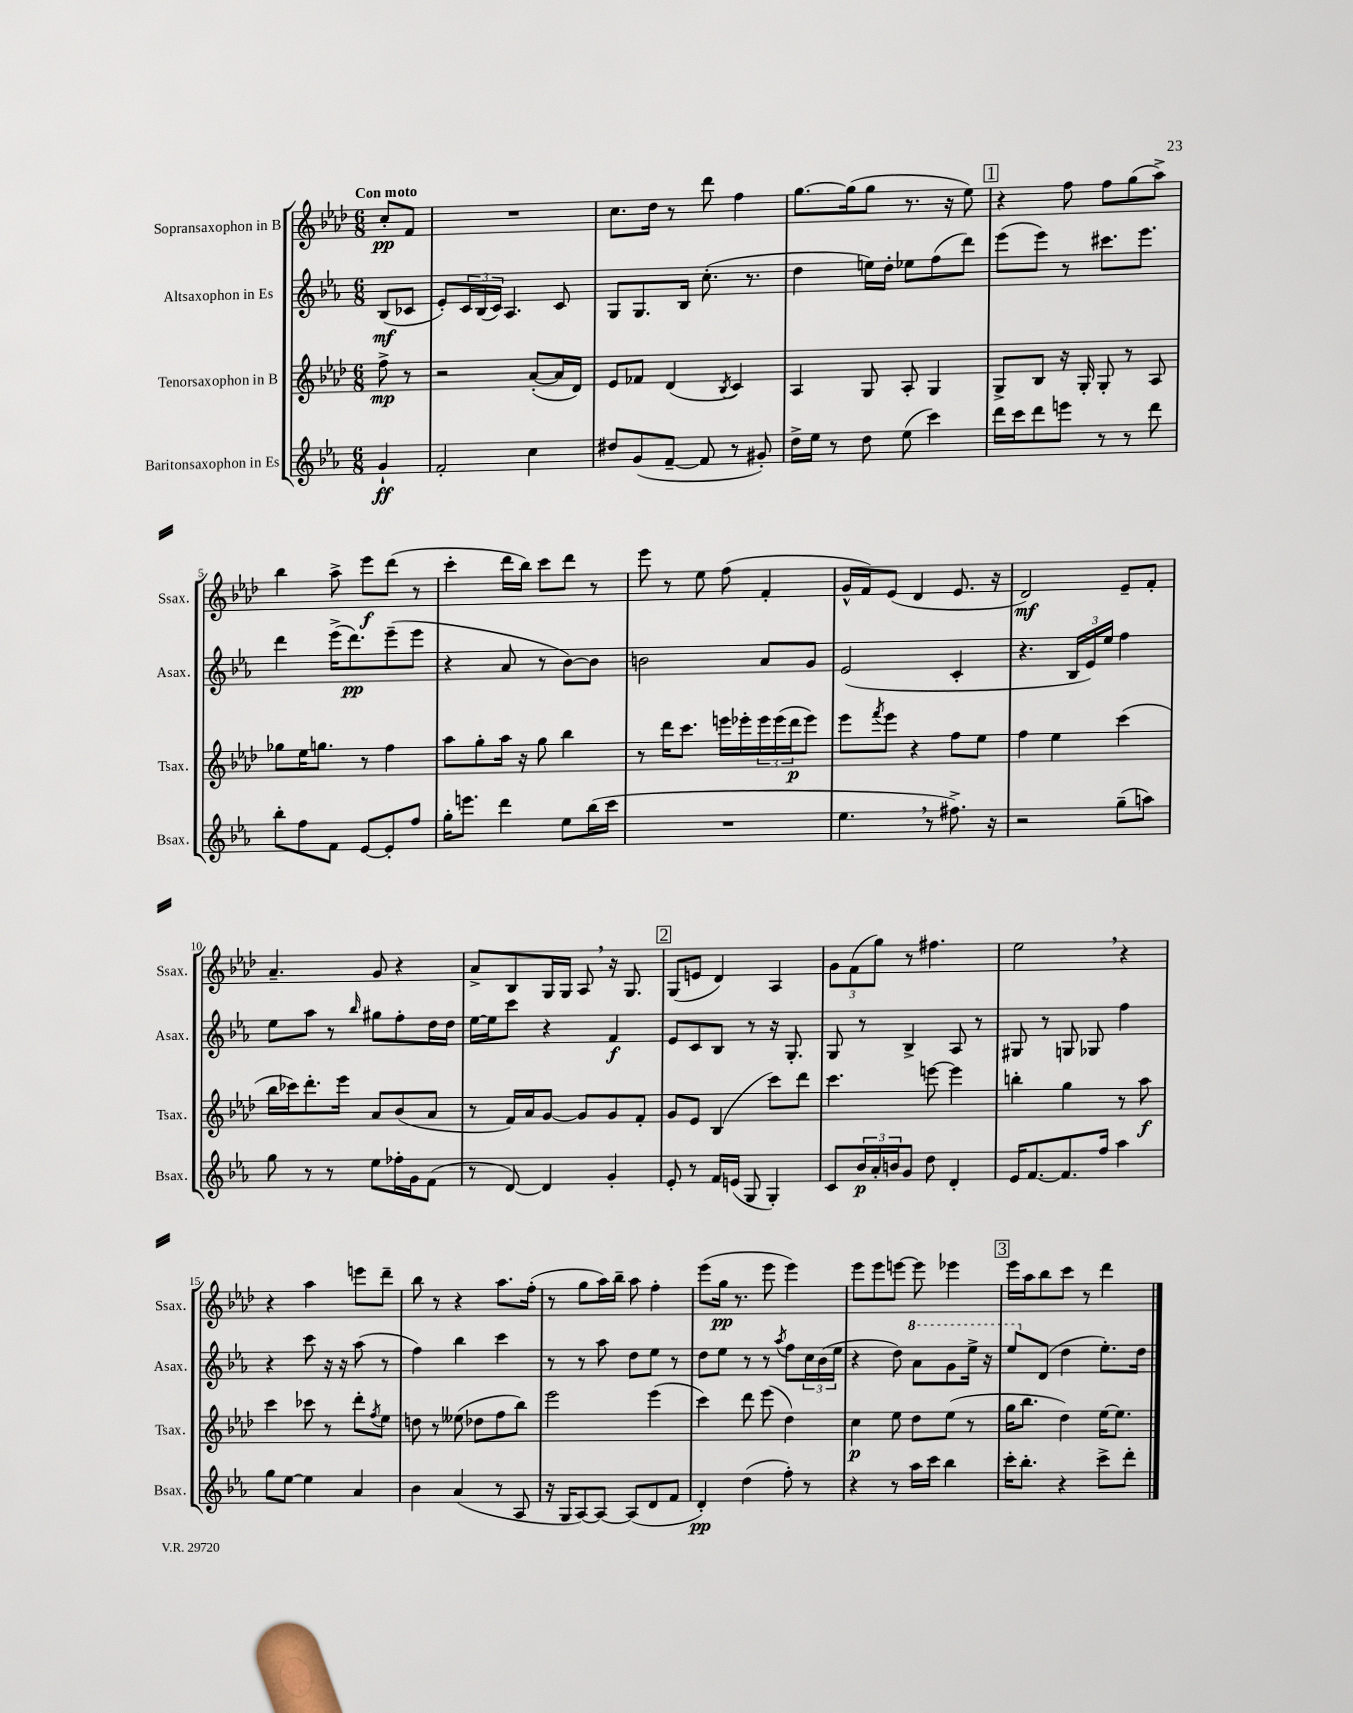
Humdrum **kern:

**kern	**kern	**kern	**kern
*staff4	*staff3	*staff2	*staff1
*clefG2	*clefG2	*clefG2	*clefG2
*k[b-e-a-]	*k[b-e-a-d-]	*k[b-e-a-]	*k[b-e-a-d-]
*M6/8	*M6/8	*M6/8	*M6/8
4g`/	8ff^\	(8B-/L	8cc'/L
.	8r	8c-/J	8f/J
=	=	=	=
2f'/	2r	8e-'/L)	2.r
.	.	24c/L	.
.	.	(24B-/	.
.	.	24c/JJ)	.
.	.	4.A-/	.
4cc\	([8a-'/L	.	.
.	16a-/]L	8c/	.
.	16d-/JJ)	.	.
=	=	=	=
8dd#/L	8e-/L	8G/L	8.cc\L
(8g/	8f-/J	8.G/	.
.	.	.	16dd-\Jk
[8f~/J	(4d-/	.	8r
.	.	16B-/Jk	.
8f/]	.	(8.cc'\	8ddd-\
.	8qB-/	.	.
8r	4c/)	.	4ff\
.	.	8.r	.
8g#'/)	.	.	.
=	=	=	=
16dd^\LL	4A-/	4dd\	[8.gg\L
16ee-\JJ	.	.	.
8r	.	.	.
.	.	.	(16gg\]k
8dd\	8G/	16ee\LL)	8gg\J
.	.	16dd'\JJ	.
(8ee-\	8A-'/	8ee-\L	8.r
4ccc\)	4G/	(8ff\	.
.	.	.	16r
.	.	8ddd\J)	8ee-\)
=	=	=	=
16ddd\LL	8G^/L	(8eee-\L	4r
16ccc\J	.	.	.
8ddd\	8B-/J	8eee-\J)	.
8eee\J	16r	8r	8ff\
.	16G'/	.	.
8r	8G'/	8.ccc#\L	8ff\L
8r	8r	.	(8gg\
.	.	8.eee-\J	.
8ddd\	8A-/	.	8aa-^\J)
=	=	=	=
8bb-'\L	8gg-\L	4ddd\	4bb-\
8ff\	16ee-\K	.	.
.	8.gg\J	.	.
8f\J	.	(16eee-^\LK	8aa-^\
.	.	8.ddd\)	.
[8e-/L	8r	.	8eee-\L
8e-'/]	4ff\	(8eee-~\	(8ddd-\J
8ff/J	.	8eee-\J	8r
=	=	=	=
16gg'\LK	8aa-\L	4r	4ccc'\
8.eee\J	.	.	.
.	8gg'\	.	.
4ddd\	16aa-\Jk	8a-/	16ddd-\LL
.	16r	.	16bb-\JJ)
.	8gg\	8r	8ccc\L
8ee-\L	4bb-\	[8b-\L)	8ddd-\J
(16bb-\L	.	8b-\]J	8r
16ccc\JJ	.	.	.
=	=	=	=
2.r	8r	2b\	8eee-\
.	16ddd-\LK	.	8r
.	8.ccc\J	.	.
.	.	.	8ee-\
.	16eee\LL	.	(8ff\
.	16eee-'\	.	.
.	24eee-\	8a-/L	4f'/
.	(24eee-\	.	.
.	24ddd-\J	.	.
.	8eee-\J)	8g/J	.
=	=	=	=
4.ee-\	8eee-\L	(2e-/	16g^^/LL
.	.	.	16f/J)
.	8qfff/	.	.
.	8eee-\J	.	(8e-/J
.	4r	.	4d-/
8r	.	.	.
8.ff#^\)	8ff\L	4c'/	8.e-/
.	8ee-\J	.	.
16r	.	.	16r
=	=	=	=
2r	4ff\	4.r	2d-/)
.	4ee-\	.	.
.	.	24B-/LL	.
.	.	24e-/)	.
.	.	24ee-/JJ	.
(8gg~\L	(4ccc\	4ff\	8e-~/L
8aa\J)	.	.	8f'/J
=	=	=	=
8gg\	16bb-\LL	8ee-\L	4.a-~/
.	16ccc-\J)	.	.
8r	8.ddd-'\	8aa-\J	.
8r	.	8r	.
.	16eee-\Jk	.	.
.	.	16qqbb-/	.
8ee-\L	8a-/L	8gg#\L	8g/
16ff-'\L	(8b-/	8ff'\	4r
16g\J	.	.	.
(8f\J	8a-/J	16dd\L	.
.	.	16dd\JJ	.
=	=	=	=
8r	8r	[16ee-\LL	8a-^/L
.	.	16ee-\]J	.
[8d/)	16f/LL)	8ccc\J	8B-/
.	16a-/J	.	.
4d/]	[8g/J	4r	16G/L
.	.	.	16G/JJ
.	8g/]L	.	8A-/
4g'/	8g/	4f/	16r
.	.	.	8.G/
.	8f'/J	.	.
=	=	=	=
8e-'/	8g/L	8e-/L	(8G/L
8r	8e-/J	8c/	8e/J
16f/LL	(4B-/	8B-/J	4d-/)
(16e/JJ	.	.	.
8G/	.	8r	.
4G'/)	8ccc\L)	16r	4A-/
.	.	8.G'/	.
.	8ddd-\J	.	.
=	=	=	=
8c/L	4.ccc\	8G/	12g\L
.	.	.	(12f\
24b-/L	.	8r	.
24a-'/	.	.	12gg\J)
24b/J	.	.	.
8g/J	.	4B-^/	8r
8dd\	[8eee\	.	4.ff#\
4d'/	4eee\]	8A-/	.
.	.	8r	.
=	=	=	=
16e-/LK	4bb'\	8G#/	2ee-\
[8.f/	.	.	.
.	.	8r	.
8.f/]	4gg\	8G/	.
.	.	8G-/	.
16ff/Jk	.	.	.
4aa-\	8r	4ff\	4r
.	8aa-\	.	.
=	=	=	=
8gg\L	4ccc\	4r	4r
[8ee-\J	.	.	.
4ee-\]	8ccc-\	8ccc\	4aa-\
.	8r	16r	.
.	.	16r	.
4a-/	8ddd-'\L	(8aa-\	8eee\L
.	8qff/	.	.
.	8ee-\J	8r	8ddd-~\J
=	=	=	=
4b-\	8dd\	4ff\)	8bb-\
.	8r	.	8r
(4a-/	(8ee--\	4bb-\	4r
.	8dd-\L	.	.
8r	8ff\	4ccc\	8.aa-\L
8A-/	8bb-\J)	.	.
.	.	.	(16ff'\Jk
=	=	=	=
16r	2eee-\	8r	8r
16G/LK	.	.	.
[8A-/)	.	8r	8gg\L
8A-/_J	.	8aa-\	16aa-\L)
.	.	.	16bb-~\JJ
(8A-/]L	.	8dd\L	8aa-\
8d/	(4eee-\	8ee-\J	4ff'\
8f/J	.	8r	.
=	=	=	=
4d'/)	4ccc\)	8dd\L	(8eee-\L
.	.	8ee-\J	16gg\Jk
.	.	.	8.r
(4dd\	8ddd-\	8r	.
.	(8eee-\	8r	8eee-\
.	.	8qaa-/	.
8ff'\)	4dd-\)	8ff\L	4eee-\)
8r	.	24cc\L	.
.	.	(24b-\	.
.	.	24ee-\JJ	.
=	=	=	=
4r	4cc\	4r	8eee-\L
.	.	.	8eee-\
8r	8ee-\	8dd\)	[8eee\J
16aa-\LL	8dd-\L	8aa-\L	8eee\]
16ccc\JJ	.	.	.
4bb-\	(8ee-\J	8gg\	4eee-\
.	8r	16eee-^\Jk	.
.	.	16r	.
=	=	=	=
16ccc'\LK	16gg\LK	8eee-/L	16eee-\LL
8.bb-'\J	8.bb-\J	.	16aa-\J
.	.	(8d/J	8bb-\
4r	4dd-\)	4dd\	8ccc\J
.	.	.	8r
8ccc^\L	[16ee-\LK	8.ee-'\L)	4ddd-\
.	8.ee-\]J	.	.
8ddd'\J	.	.	.
.	.	16dd\Jk	.
==	==	==	==
*-	*-	*-	*-
